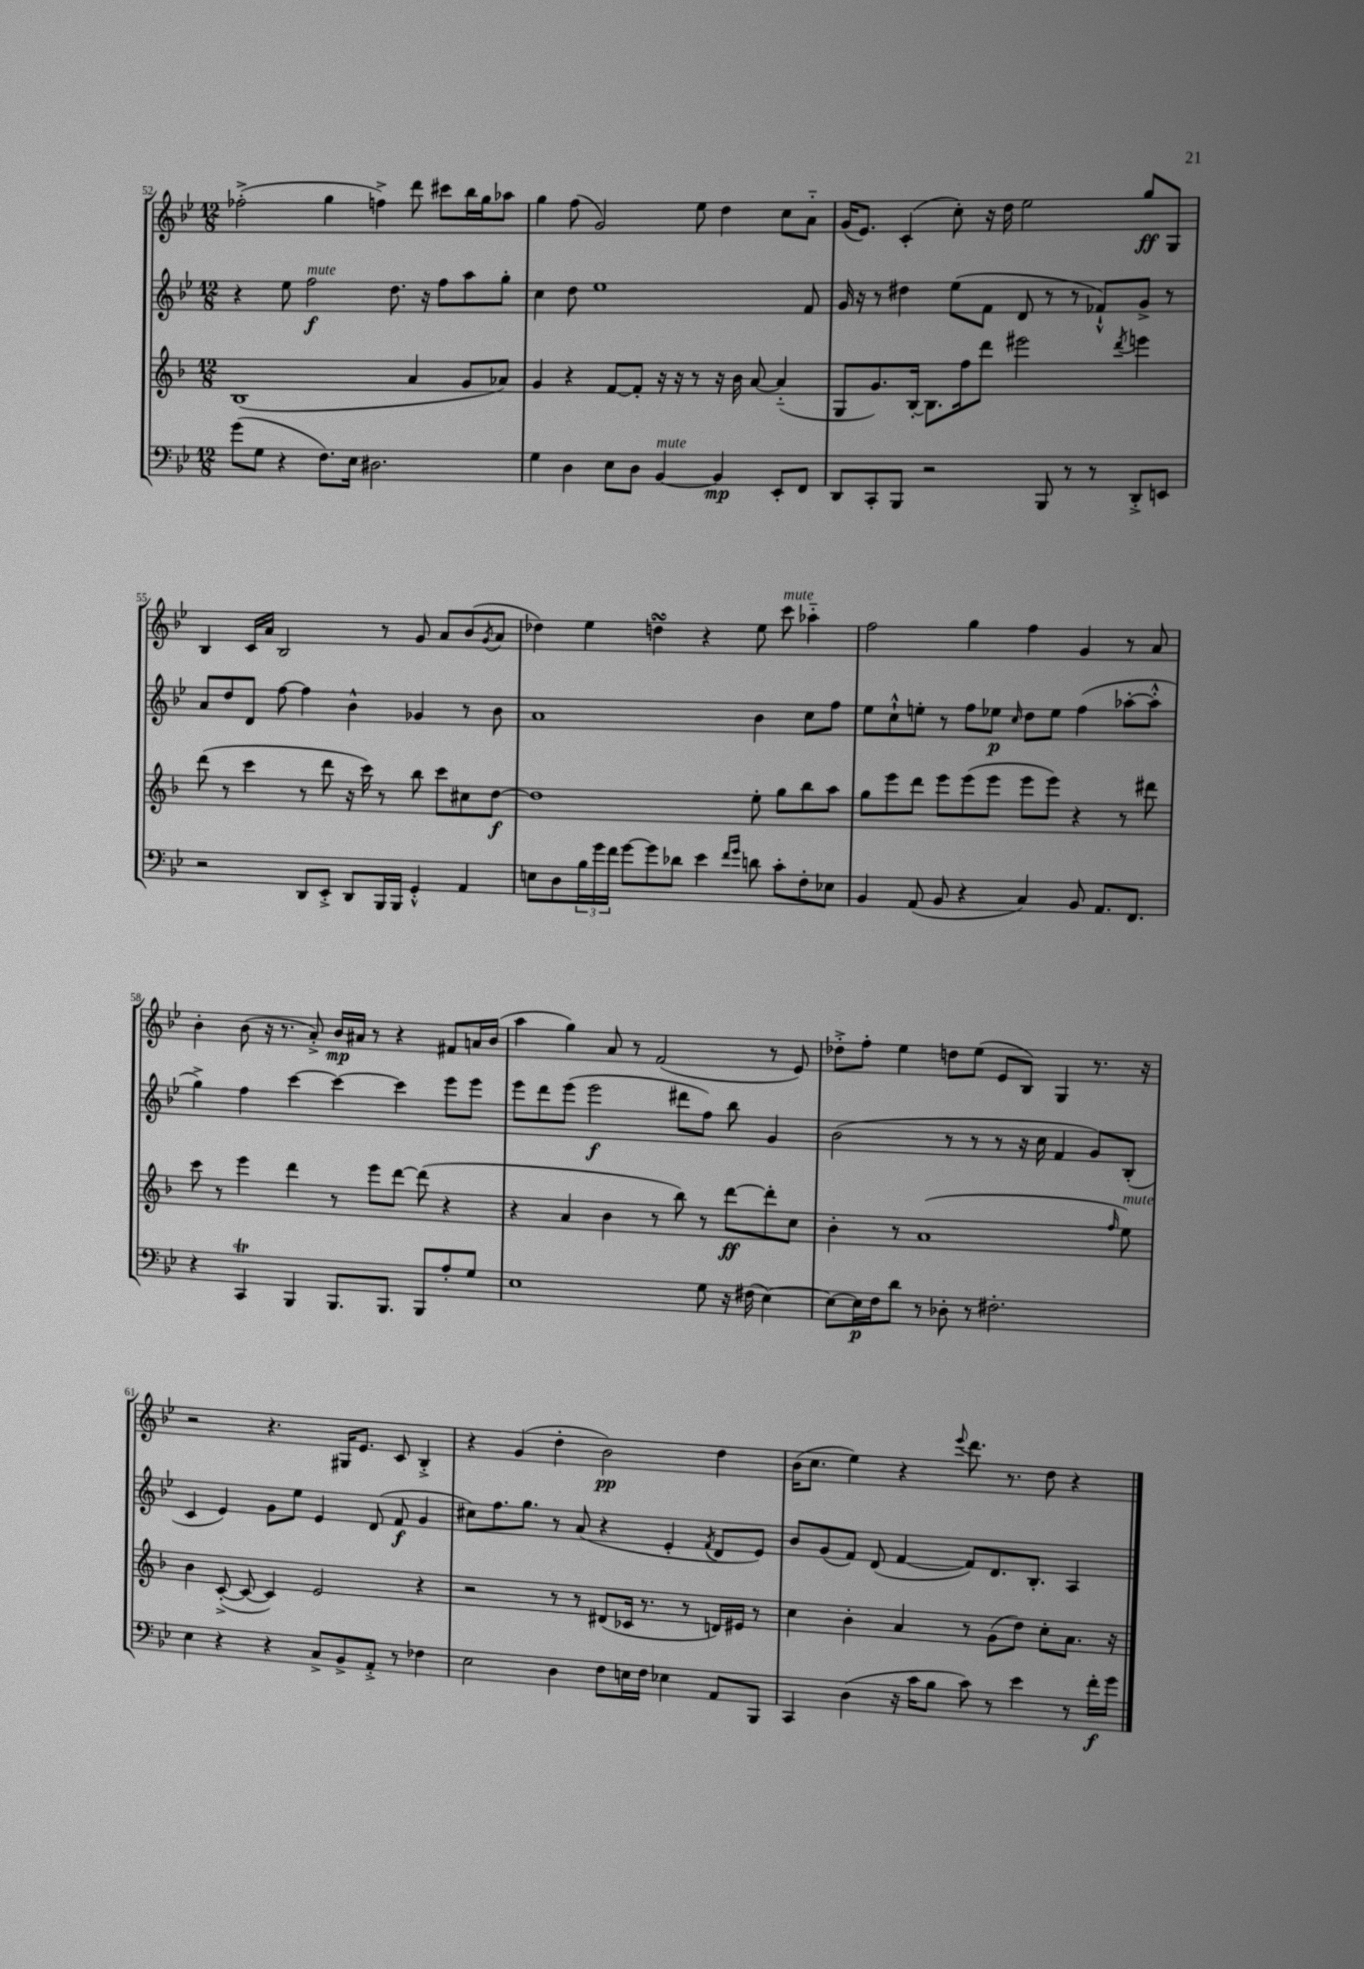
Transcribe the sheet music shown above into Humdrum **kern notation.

**kern	**kern	**kern	**kern
*staff4	*staff3	*staff2	*staff1
*clefF4	*clefG2	*clefG2	*clefG2
*k[b-e-]	*k[b-]	*k[b-e-]	*k[b-e-]
*M12/8	*M12/8	*M12/8	*M12/8
(8g\L	(1B-	4r	(2ff-'^\
8G\J	.	.	.
4r	.	8ee-\	.
.	.	2ff\	.
8.F\L)	.	.	4gg\
16E-\Jk	.	.	.
2.D#\	.	.	4ff^\)
.	.	8.dd\	.
.	4a/	.	8ddd\
.	.	16r	.
.	.	8ff\L	8ccc#\L
.	8g/L	8aa\	16bb-\L
.	.	.	16gg\J
.	8a-/J)	8gg'\J	8aa-\J
=	=	=	=
4G\	4g/	4cc\	4gg\
4D\	4r	8dd\	(8ff\
.	.	1ee-	2g/)
8E-\L	[8f/L	.	.
8D\J	8f'/]J	.	.
[4BB-/	16r	.	.
.	16r	.	.
.	8r	.	8ee-\
4BB-/]	16r	.	4dd\
.	16b-\	.	.
.	[8a/	.	.
8EE-'/L	(4a'~/]	.	8cc\L
8FF/J	.	8f/	8a'~\J
=	=	=	=
8DD/L	8G/L	16g/	(16g/LK
.	.	16r	8.e-/J)
8CC'/	8.g/)	8r	.
8BBB-/J	.	4dd#\	(4c'/
.	[16B-'/Jk	.	.
2r	8.B-\]L	.	.
.	.	(8ee-\L	8cc'\)
.	16ff\k	.	.
.	8ddd\J	8f\J	16r
.	.	.	16dd\
.	2eee#\	8d/	2ee-\
8BBB-/	.	8r	.
8r	.	8r	.
8r	.	8f-`^^/L)	.
.	8qddd/	.	.
8DD'^/L	4eee\	8g^/J	8gg/L
8EE/J	.	8r	8G/J
=	=	=	=
2r	(8ddd\	8a/L	4B-/
.	8r	8dd/	.
.	4ccc\	8d/J	16c/LL
.	.	.	16a/JJ
.	.	[8ff\	2B-/
8DD/L	8r	4ff\]	.
8EE-'^/J	8ddd\	.	.
8DD/L	16r	4b-^^\	.
.	16ccc\)	.	.
16BBB-/L	8r	.	8r
16BBB-/JJ	.	.	.
4GG'^^/	8bb-\	4g-/	8g/
.	8ccc\L	.	8a/L
4AA/	8cc#\	8r	(8b-/
.	.	.	8qg/
.	[8dd\J	8b-\	8a/J
=	=	=	=
8E\L	1dd]	1a	4dd-\)
8D\	.	.	.
24B-\L	.	.	4ee-\
24g\	.	.	.
24f\JJ	.	.	.
[8g\L	.	.	.
8g\]	.	.	4dd\
8d-\J	.	.	.
4e-\	.	.	4r
16qqf/LL	.	.	.
16qqg/JJ	.	.	.
8d\	8ee'\	4b-\	8ee-\
8c'\L	8gg\L	.	8ccc\
8F'\	8bb-\	8cc\L	4aa-'~\
8E-\J	8aa\J	8ff\J	.
=	=	=	=
4BB-/	8gg\L	8ee-\L	2ff\
.	8eee\	8cc`^^\	.
(8AA/	8ddd\J	8ee'\J	.
8BB-/	8eee\L	8r	.
4r	(8eee\	8ff\L	4gg\
.	8eee\J	8ee-\J	.
.	.	16qqcc/	.
4C/)	8eee\L	8dd\L	4ff\
.	8eee\J)	8ee-\J	.
8BB-/	4r	(4ff\	4g/
8.AA/L	.	.	.
.	8r	[8aa-'\L	8r
8.FF/J	.	.	.
.	8ddd#\	8aa-'^^\]J	8a/
=	=	=	=
4r	8ccc\	4gg^\)	4b-'\
.	8r	.	.
4CC/	4eee\	4ff\	(8b-\
.	.	.	16r
.	.	.	8.r
4BBB-/	4ddd\	[4ccc\	.
.	.	.	8a'^/)
8.BBB-/L	8r	4ccc\_	16b-/LL
.	.	.	16a#/JJ
.	8eee\L	.	8r
8.BBB-/J	.	.	.
.	[8ddd\J	4ccc\]	4r
8BBB-/L	(8ddd\]	.	.
8A'/	4r	8eee-\L	8f#/L
8G/J	.	8eee-\J	16a/L
.	.	.	(16b-/JJ
=	=	=	=
1E-	4r	8eee-\L	4aa\
.	.	8ddd\	.
.	4a/	(8eee-\J	4gg\)
.	.	2eee-\	.
.	4b-\	.	8a/
.	.	.	8r
.	8r	.	(2f/
.	8bb-\)	8ddd#\L	.
8G\	8r	8ff\J)	.
16r	[8ddd\L	8bb-\	.
(16F#\	.	.	.
[4E-\)	8ddd'\]	4g/	8r
.	8cc\J	.	8e-/)
=	=	=	=
8E-\_L	4b-'\	(2b-\	8dd-'^\L
16E-\]L	.	.	8ff'\J
16F\J	.	.	.
8d\J	8r	.	4ee-\
8r	(1a	.	.
8D-'\	.	8r	8dd\L
8r	.	8r	(8ee-\J
2.F#'\	.	8r	8e-/L
.	.	16r	8B-/J)
.	.	16cc\	.
.	.	4f/	4G/
.	.	8g/L)	8.r
.	16qqff/	.	.
.	8ee\)	(8B-'/J	.
.	.	.	16r
=	=	=	=
4E-\	4b-\	4c/	2r
4r	([8c'^/	4e-/)	.
.	8c/_	.	.
4r	4c/])	8g\L	4.r
.	.	8ee-\J	.
8C^/L	2e/	4e-/	.
8BB-^/	.	.	16G#/LK
.	.	.	8.e-/J
8AA'^/J	.	(8d/	.
8r	.	8f/	8c/
4F-\	4r	4g/	4B-'^/
=	=	=	=
2E-\	2r	8cc#\L)	4r
.	.	8.ff\	.
.	.	.	(4g/
.	.	8.gg\J	.
4D\	8r	8r	4dd'\
.	8r	(8a/	.
8F\L	(8d#/L	4r	2b-\)
16E\L	16c-/Jk	.	.
16F\JJ	8.r	.	.
4E-\	.	4e-'/	.
.	8r	.	.
.	.	8qf/	.
8AA/L	16d/LL)	8d/L	4dd\
.	16e#/JJ	.	.
8BBB-/J	8r	8e-/J)	.
=	=	=	=
4CC/	4cc\	8b-/L	(16b-\LK
.	.	.	8.cc\J
.	.	(8g/	.
(4D\	4b-'\	8f/J)	4ee-\)
.	.	(8d/	.
16r	4a/	[4f/	4r
16c\LK	.	.	.
8B-\J	.	.	.
.	.	.	8qqeee-/
8c\)	8r	8f/]L)	8.ddd\
8r	(8g\L	8.d/	.
.	.	.	8.r
4e-\	8dd\J)	.	.
.	.	8.B-'/J	.
.	8cc'\L	.	8dd\
8r	8.a\J	4A/	4r
16f'\LL	.	.	.
16g\JJ	16r	.	.
==	==	==	==
*-	*-	*-	*-
